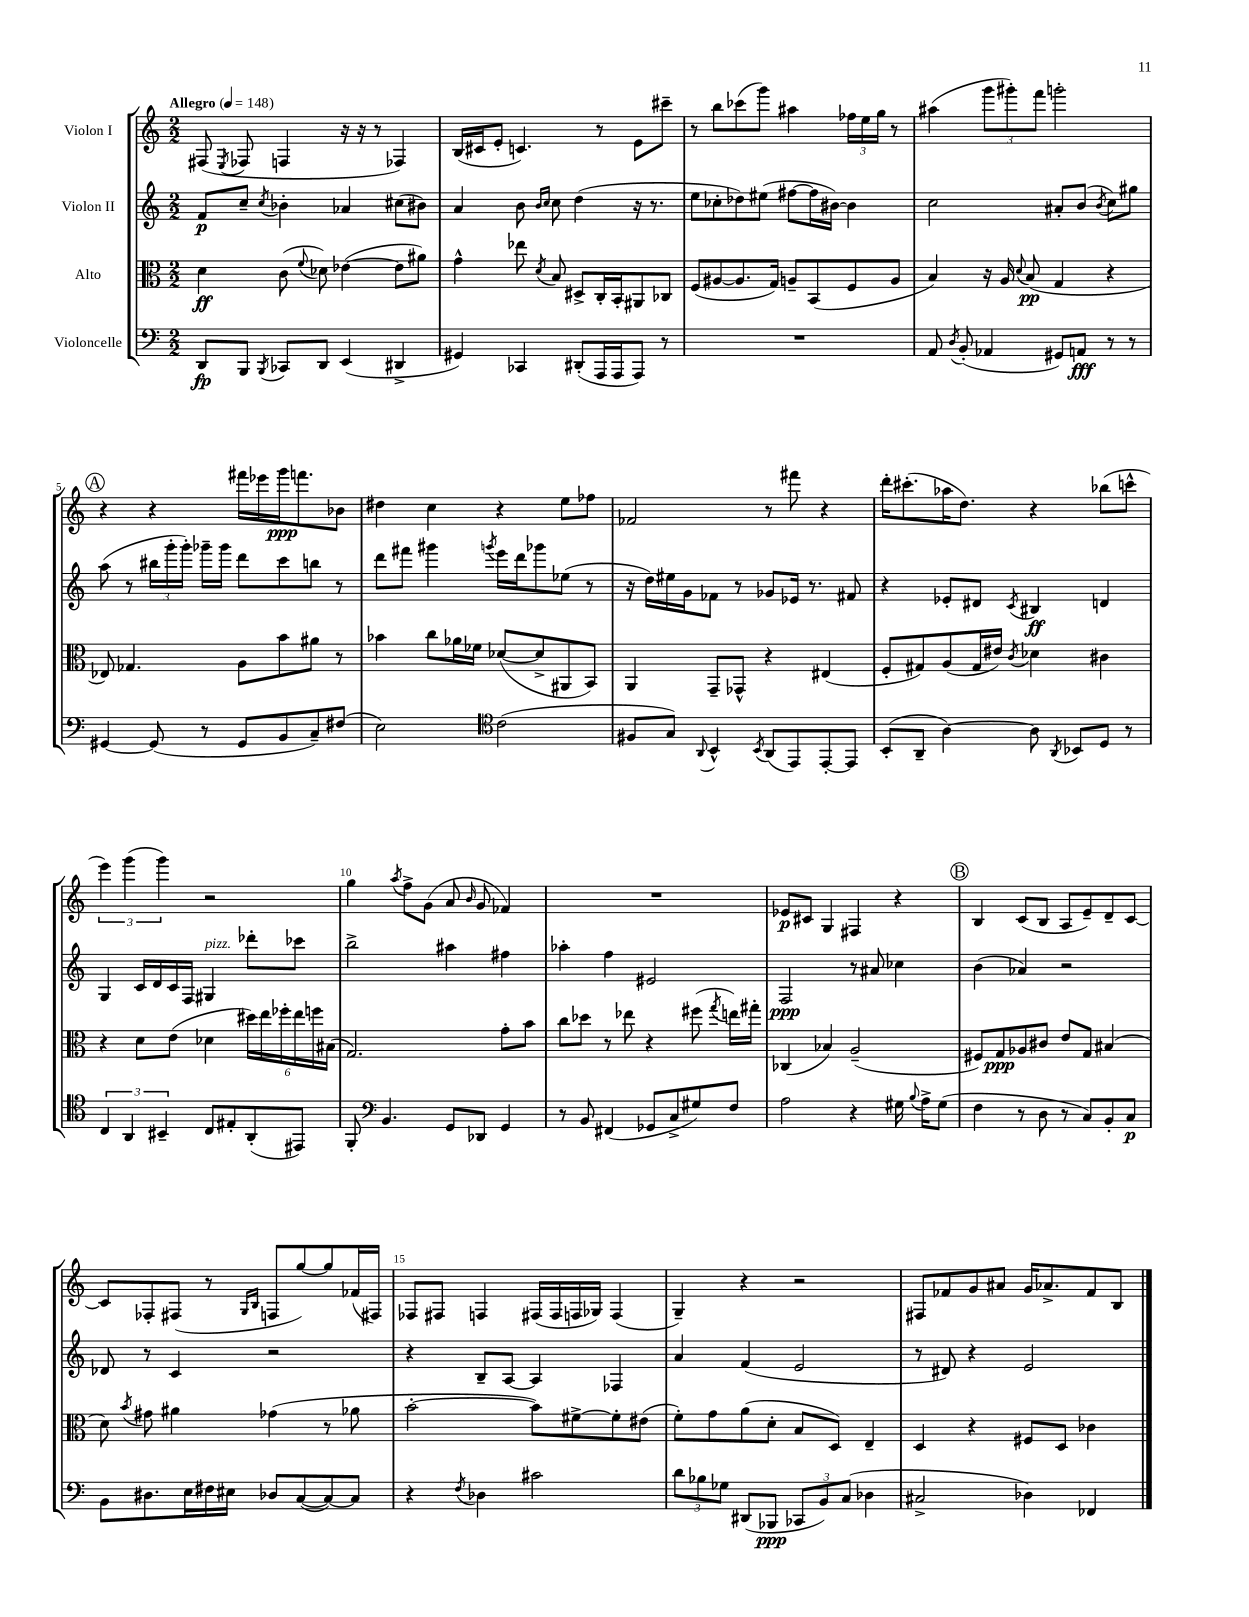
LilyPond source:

<<
\new StaffGroup <<
\new Staff = "s0" \with { instrumentName = "Violon I" } {
    \clef treble \key c \major \numericTimeSignature \time 2/2 \tempo "Allegro" 4 = 148
    \autoBeamOff fis8( \acciaccatura { e8 } fes8 f4 r16 r16 r8 fes4) |
    b16[( cis'16 e'8]-. c'4.) r8 e'8[ cis'''8]-- |
    r8 b''8[ ces'''8( g'''8]) ais''4 \tuplet 3/2 { fes''16[ e''16 g''16] } r8 |
    ais''4( \tuplet 3/2 { g'''8[ gis'''8-.) f'''8] } g'''2-. |
    \mark \markup { \circle "A" } r4 r4 fis'''16[ ees'''16 g'''16\ppp f'''8. bes'8] |
    dis''4 c''4 r4 e''8[ fes''8] |
    fes'2 r8 fis'''8 r4 |
    d'''16[-. cis'''8.-.( aes''16 d''8.]) r4 bes''8[( c'''8]-^ |
    \tuplet 3/2 { e'''4) g'''4( g'''4) } r2 |
    g''4 \acciaccatura { a''8 } f''8[-> g'8]( a'8 \grace { b'16 } g'8 fes'4) |
    R1 |
    ees'8[\p cis'8] g4 fis4 r4 |
    \mark \markup { \circle "B" } b4 c'8[( b8] a8[ e'8--) d'8-- c'8]~ |
    c'8[ fes8-. fis8]( r8 \grace { g16[ b16] } f8[ g''8~) g''8 fes'16( fis16]) |
    fes8[ fis8] f4 fis16[( fis16 f16 ges16]) f4( |
    g4--) r4 r2 |
    fis8[ fes'8 g'8 ais'8] g'16[ aes'8.-> fes'8 b8] \bar "|." |
}
\new Staff = "s1" \with { instrumentName = "Violon II" } {
    \clef treble \key c \major \numericTimeSignature \time 2/2
    \autoBeamOff f'8[\p c''8]-- \acciaccatura { c''8 } bes'4-. aes'4 cis''8[( bis'8]) |
    a'4 b'8 \grace { b'16[ c''16] } c''8 d''4( r16 r8. |
    e''8[ ces''8-. des''8) eis''8]( fis''8[~ fis''16 bis'16]~) bis'4 |
    c''2 ais'8[-. b'8]( \acciaccatura { b'8 } c''8[) gis''8] |
    \mark \markup { \circle "A" } a''8( r8 \tuplet 3/2 { bis''16[ g'''16-. g'''16]-.) } ges'''16[-- ges'''16] d'''8[ c'''8 b''8] r8 |
    d'''8[ fis'''8] gis'''4 \acciaccatura { g'''8 } e'''16[ d'''16 ges'''8 ees''8]( r8 |
    r16 d''16[) eis''16 g'16 fes'8] r8 ges'8[ ees'16] r8. fis'8 |
    r4 ees'8[-. dis'8] \acciaccatura { c'8 } bis4\ff d'4 |
    g4 c'16[ d'16 c'16 f16] gis4^\markup { \italic "pizz." } des'''8[-. ces'''8] |
    b''2-> ais''4 fis''4 |
    aes''4-. f''4 eis'2 |
    f2\ppp r8 ais'8 ces''4 |
    \mark \markup { \circle "B" } b'4( aes'4) r2 |
    des'8 r8 c'4 r2 |
    r4 b8[-- a8]~ a4 fes4 |
    a'4 f'4( e'2 |
    r8 dis'8) r4 e'2 \bar "|." |
}
\new Staff = "s2" \with { instrumentName = "Alto" } {
    \clef alto \key c \major \numericTimeSignature \time 2/2
    \autoBeamOff d'4\ff c'8( \appoggiatura { f'8 } des'8) ees'4~( ees'8[ ais'8]) |
    g'4-^ ees''8 \acciaccatura { d'8 } b8 dis8[-> c16-. b,16-. ais,8 ces8] |
    f8[( ais8~ ais8. g16]) a8[-- b,8( f8 a8] |
    b4) r16 a16 \appoggiatura { d'8 } b8\pp( g4 r4 |
    \mark \markup { \circle "A" } ees8) ges4. a8[ b'8 ais'8] r8 |
    bes'4 c''8[ aes'16 fes'16] des'8[~( des'8-> ais,8 b,8]) |
    a,4 g,8[-- ges,8]-^ r4 eis4( |
    f8[-. gis8) a8( gis16 eis'16]) \acciaccatura { c'8 } des'4 cis'4 |
    r4 d'8[ e'8]( des'4 \tuplet 6/4 { dis''16[) e''16 fes''16-. e''16 f''16 bis16]( } |
    g2.) g'8[-. b'8] |
    c''8[ des''8] r8 ees''8 r4 fis''8( \acciaccatura { g''8 } e''16[) gis''16]-. |
    ces4( bes4) a2--( |
    \mark \markup { \circle "B" } fis8[) g8\ppp aes8 cis'8] e'8[ g8] bis4( |
    d'8) \acciaccatura { b'8 } gis'8 ais'4 ges'4( r8 aes'8 |
    b'2~-. b'8[) fis'8~-> fis'8-. eis'8]( |
    f'8[-.) g'8 a'8( d'8]-. b8[ d8]) e4-- |
    d4 r4 fis8[ d8] ces'4 \bar "|." |
}
\new Staff = "s3" \with { instrumentName = "Violoncelle" } {
    \clef bass \key c \major \numericTimeSignature \time 2/2
    \autoBeamOff d,8[\fp b,,8] \acciaccatura { b,,8 } ces,8[ d,8] e,4( dis,4-> |
    gis,4) ces,4 dis,8[-.( a,,16 a,,16 a,,8]) r8 |
    R1 |
    a,8 \acciaccatura { d8 } b,8-.( aes,4 gis,8[) a,8]\fff r8 r8 |
    \mark \markup { \circle "A" } gis,4~ gis,8( r8 gis,8[ b,8 c8--) fis8]( |
    e2) \clef tenor c'2( |
    fis8[ g8]) \appoggiatura { a,8 } b,4-^ \acciaccatura { b,8 } a,8[( e,8) e,8~-. e,8] |
    b,8[-.( a,8]-- a4~) a8 \acciaccatura { a,8 } bes,8[ d8] r8 |
    \tuplet 3/2 { c4 a,4 bis,4-- } c8[ eis8-. a,8-.( eis,8]) |
    f,8-. \clef bass b,4. g,8[ des,8] g,4 |
    r8 b,8 fis,4( ges,8[ c8-> gis8) f8] |
    a2 r4 gis16 \appoggiatura { b8 } a16[-> gis8]( |
    \mark \markup { \circle "B" } f4 r8 d8 r8 c8[) b,8-. c8]\p |
    b,8[ dis8. e16 fis16 eis16] des8[ c8~( c8~) c8] |
    r4 \acciaccatura { f8 } des4 cis'2 |
    \tuplet 3/2 { d'8[ bes8 ges8] } dis,8[( bes,,8]\ppp \tuplet 3/2 { ces,8[ b,8) c8]( } des4 |
    cis2-> des4) fes,4 \bar "|." |
}
>>
>>
\layout { \context { \Score \override BarNumber.break-visibility = ##(#f #t #t) barNumberVisibility = #(every-nth-bar-number-visible 5) } }
